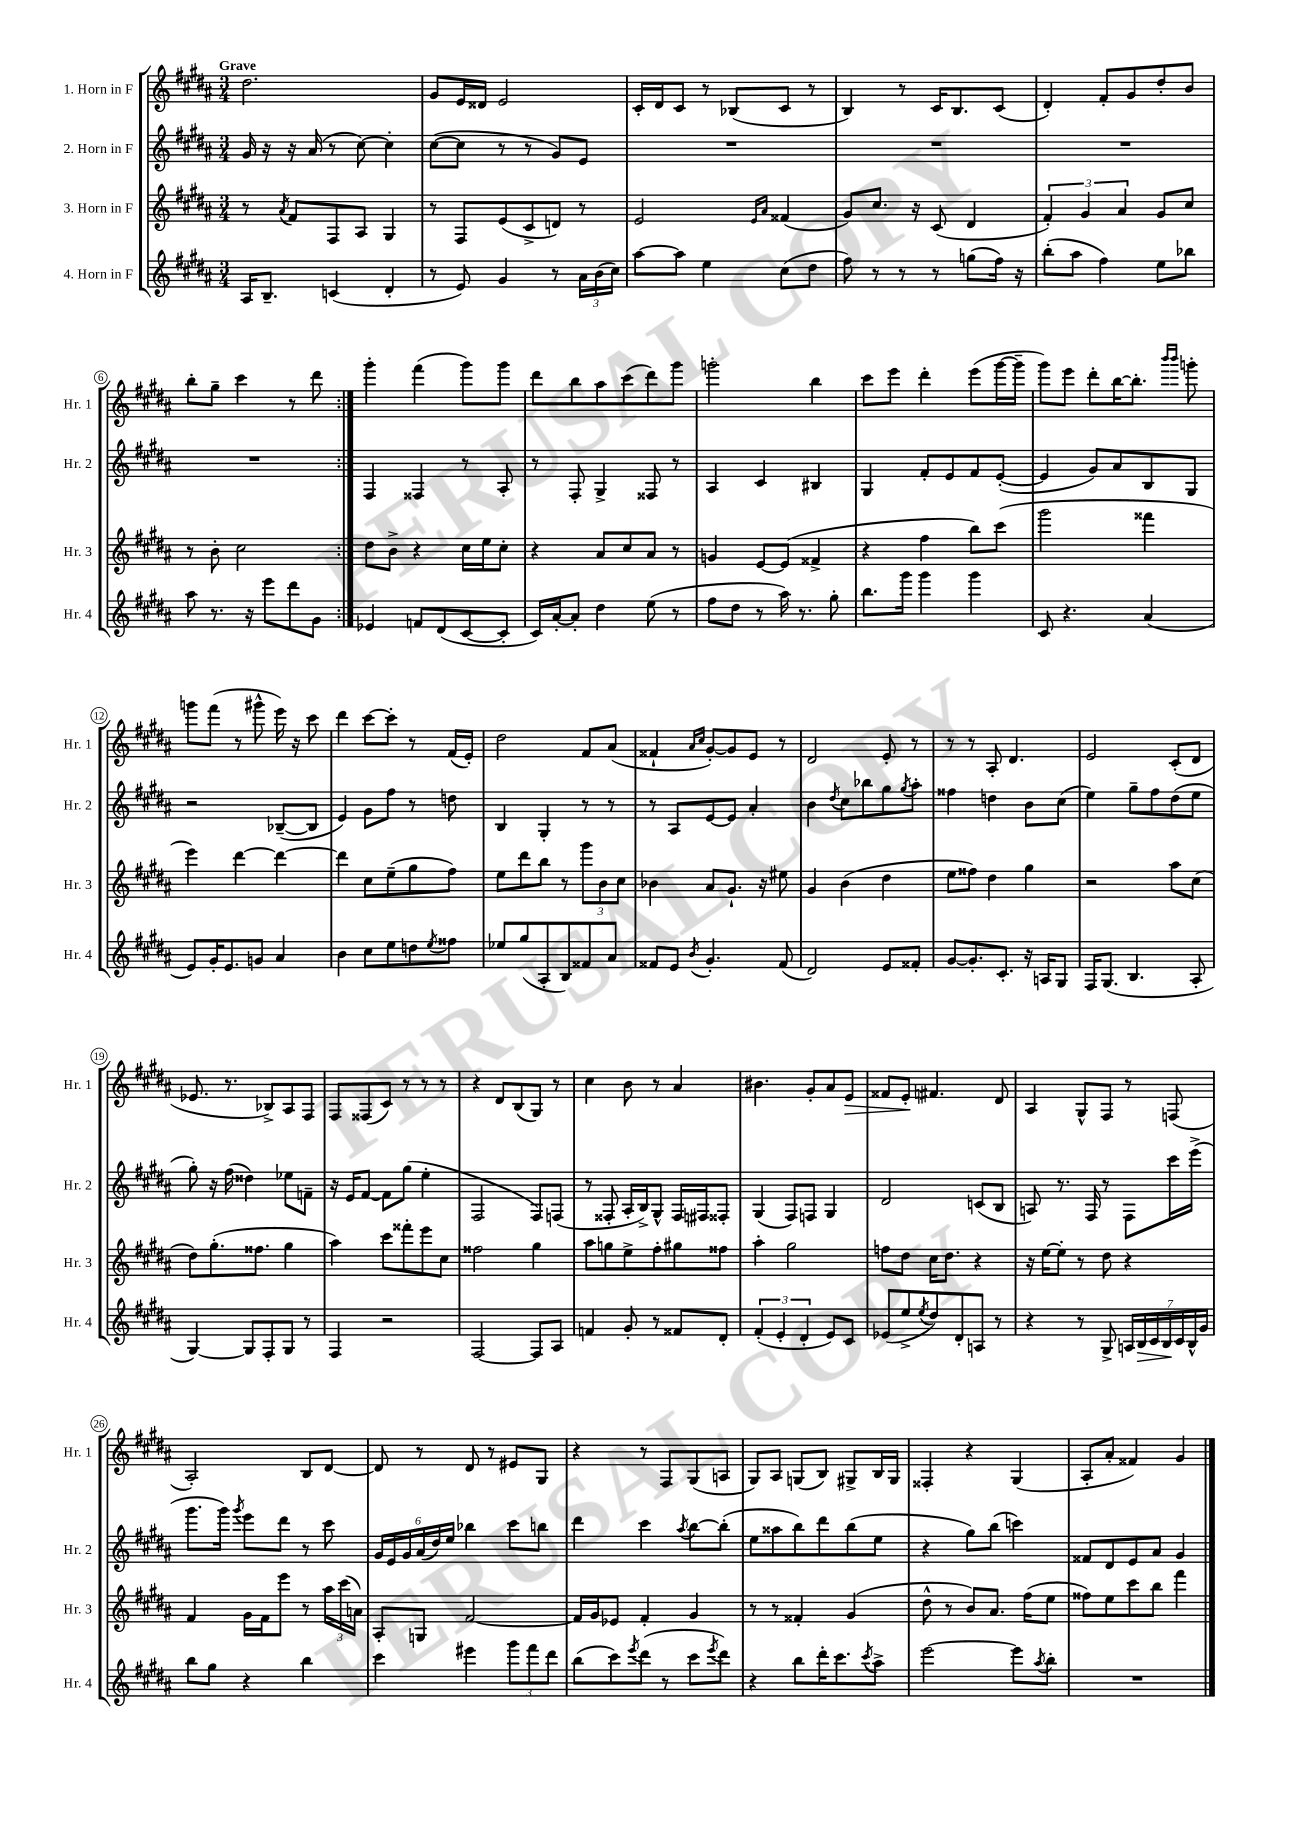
<<
\new StaffGroup <<
\new Staff = "s0" \with { instrumentName = "1. Horn in F" shortInstrumentName = "Hr. 1" } {
    \clef treble \key b \major \numericTimeSignature \time 3/4 \tempo "Grave"
    \repeat volta 2 { dis''2. |
    gis'8 e'16 disis'16 e'2 |
    cis'16-. dis'16 cis'8 r8 bes8( cis'8 r8 |
    b4) r8 cis'16 b8. cis'8( |
    dis'4-.) fis'8-. gis'8 dis''8-. b'8 |
    b''8-. gis''8-- cis'''4 r8 dis'''8 | }
    gis'''4-. fis'''4( gis'''8) gis'''8 |
    dis'''8 b''8 ais''8 cis'''8( dis'''8) gis'''8 |
    g'''2-. b''4 |
    cis'''8 e'''8 dis'''4-. e'''8( gis'''16~ gis'''16-- |
    gis'''8) e'''8 dis'''8-. b''16~ b''8.-. \grace { b'''16 b'''16 } g'''8-. |
    g'''8 fis'''8( r8 gis'''8-^ e'''16) r16 cis'''8 |
    dis'''4 cis'''8~ cis'''8-. r8 fis'16( e'16-.) |
    dis''2 fis'8 ais'8( |
    fisis'4-! \grace { ais'16 cis''16 } gis'8~-.) gis'8 e'8 r8 |
    dis'2 e'8-. r8 |
    r8 r8 ais8-. dis'4. |
    e'2 cis'8-.( dis'8 |
    ees'8. r8. bes8->) ais8 fis8 |
    fis8 fisis8( cis'8) r8 r8 r8 |
    r4 dis'8 b8( gis8) r8 |
    cis''4 b'8 r8 ais'4 |
    bis'4. gis'8-. ais'8 e'8\> |
    fisis'8 e'8-.\! fis'4. dis'8 |
    ais4 gis8-^ fis8 r8 f8( |
    ais2-.) b8 dis'8~ |
    dis'8 r8 dis'8 r8 eis'8 gis8 |
    r4 r8 fis8 gis8( a8 |
    gis8) ais8 g8( b8) gis8-> b16 gis16 |
    fisis4-. r4 gis4( |
    ais8-. ais'8-. fisis'4) gis'4 \bar "|." |
}
\new Staff = "s1" \with { instrumentName = "2. Horn in F" shortInstrumentName = "Hr. 2" } {
    \clef treble \key b \major \numericTimeSignature \time 3/4
    \repeat volta 2 { gis'16 r16 r16 ais'16( r8 cis''8~) cis''4-. |
    cis''8~( cis''8 r8 r8 gis'8) e'8 |
    R2. |
    R2. |
    R2. |
    R2. | }
    fis4 fisis4 r8 ais8-. |
    r8 fis8-. gis4-> fisis8 r8 |
    ais4 cis'4 bis4 |
    gis4 fis'8-. e'8 fis'8 e'8~-.( |
    e'4 gis'8) ais'8 b8 gis8 |
    r2 bes8~--( bes8 |
    e'4) gis'8 fis''8 r8 d''8 |
    b4 gis4-. r8 r8 |
    r8 ais8 e'8~ e'8 ais'4-. |
    b'4 \acciaccatura { dis''8 } cis''8 bes''8 gis''8 \acciaccatura { gis''8 } ais''8-. |
    fisis''4 d''4 b'8 cis''8( |
    e''4) gis''8-- fis''8 dis''8( e''8 |
    gis''8-.) r16 fis''16( disis''4) ees''8 f'8-- |
    r16 e'16 fis'8~ fis'8 gis''8( e''4-. |
    fis2 fis8) f8( |
    r8 fisis8-. ais16-. b16->) gis8-^ fisis16 fis16 fisis8-. |
    gis4( fis8) f8 gis4 |
    dis'2 c'8( b8 |
    a8) r8. fis16 r8 fis8 cis'''16 e'''16->( |
    gis'''8. gis'''16) \acciaccatura { gis'''8 } e'''8 dis'''8 r8 cis'''8 |
    \tuplet 6/4 { gis'16 e'16 gis'16 ais'16( dis''16) e''16 } bes''4 cis'''8 b''8 |
    dis'''4 cis'''4 \acciaccatura { ais''8 } b''8~ b''8-.( |
    e''8 aisis''8 b''8) dis'''8 b''8( e''8 |
    r4 gis''8) b''8( c'''4) |
    fisis'8 dis'8 e'8 ais'8 gis'4 \bar "|." |
}
\new Staff = "s2" \with { instrumentName = "3. Horn in F" shortInstrumentName = "Hr. 3" } {
    \clef treble \key b \major \numericTimeSignature \time 3/4
    \repeat volta 2 { r8 \acciaccatura { ais'8 } fis'8 fis8 ais8 gis4 |
    r8 fis8 e'8( cis'8-> d'8) r8 |
    e'2 \grace { e'16 ais'16 } fisis'4( |
    gis'8) cis''8. r16 cis'8( dis'4 |
    \tuplet 3/2 { fis'4-.) gis'4 ais'4 } gis'8 cis''8 |
    r8 b'8-. cis''2 | }
    dis''8 b'8-> r4 cis''16 e''16 cis''8-. |
    r4 ais'8 cis''8 ais'8 r8 |
    g'4 e'8~ e'8( fisis'4-> |
    r4 fis''4 b''8) cis'''8( |
    gis'''2 fisis'''4 |
    e'''4) dis'''4~ dis'''4~ |
    dis'''4 cis''8 e''8--( gis''8 fis''8) |
    e''8 dis'''8 b''8 r8 \tuplet 3/2 { gis'''8 b'8 cis''8 } |
    bes'4 ais'8 gis'8.-! r16 eis''8 |
    gis'4 b'4( dis''4 |
    e''8 fisis''8) dis''4 gis''4 |
    r2 ais''8 cis''8( |
    dis''8) gis''8.-.( fisis''8. gis''4 |
    ais''4) cis'''8 fisis'''8-. e'''8 cis''8 |
    fisis''2 gis''4 |
    ais''8 g''8 e''8-> fis''8-. gis''8 fisis''8 |
    ais''4-. gis''2 |
    f''8 dis''8 cis''16 dis''8. r4 |
    r16 e''16~ e''8-. r8 dis''8 r4 |
    fis'4 gis'16 fis'16 e'''8 r8 \tuplet 3/2 { ais''16 cis'''16( a'16) } |
    ais8-. g8 fis'2~ |
    fis'16 gis'16 ees'8 fis'4-. gis'4 |
    r8 r8 fisis'4-. gis'4( |
    dis''8-^ r8 b'8) ais'8. fis''16( e''8 |
    fisis''8) e''8 cis'''8 b''8 fis'''4 \bar "|." |
}
\new Staff = "s3" \with { instrumentName = "4. Horn in F" shortInstrumentName = "Hr. 4" } {
    \clef treble \key b \major \numericTimeSignature \time 3/4
    \repeat volta 2 { ais16 b8.-- c'4( dis'4-. |
    r8 e'8) gis'4 r8 \tuplet 3/2 { ais'16 b'16( cis''16) } |
    ais''8~ ais''8 e''4 cis''8( dis''8 |
    fis''8) r8 r8 r8 g''8( fis''16) r16 |
    b''8-.( ais''8 fis''4) e''8 bes''8 |
    ais''8 r8. r16 e'''8 dis'''8 gis'8 | }
    ees'4 f'8 dis'8( cis'8~ cis'8-. |
    cis'16) ais'16~-. ais'8-. dis''4 e''8( r8 |
    fis''8 dis''8 r8 ais''16) r8. gis''8-. |
    b''8. gis'''16 gis'''4 gis'''4 |
    cis'8 r4. ais'4( |
    e'8) gis'16-. e'8. g'8 ais'4 |
    b'4 cis''8 e''8 d''8 \acciaccatura { e''8 } fisis''8 |
    ees''8 gis''8( ais8-. b8) fisis'8 ais'8 |
    fisis'8 e'8 \acciaccatura { b'8 } gis'4.-. fisis'8( |
    dis'2) e'8 fisis'8-. |
    gis'8~ gis'8.-. cis'8.-. r16 a16 gis8 |
    fis16 gis8.( b4. ais8-. |
    gis4~) gis8 fis8-. gis8 r8 |
    fis4 r2 |
    fis2~ fis8 ais8 |
    f'4 gis'8-. r8 fisis'8 dis'8-. |
    \tuplet 3/2 { fis'4-.( e'4-. dis'4-. } e'8) cis'8 |
    ees'8( e''8-> \acciaccatura { e''8 } dis''8) dis'8-. a8 r8 |
    r4 r8 gis8-> \tuplet 7/4 { a16 b16\> cis'16 b16\! cis'16 b16-^ gis'16 } |
    b''8 gis''8 r4 b''4 |
    cis'''4 eis'''4 \tuplet 3/2 { gis'''8 fis'''8 dis'''8 } |
    b''8( cis'''8) \acciaccatura { e'''8 } dis'''8( r8 cis'''8 \acciaccatura { e'''8 } dis'''8) |
    r4 b''8 dis'''16-. cis'''8. \acciaccatura { cis'''8 } ais''8-> |
    e'''2~ e'''8 \acciaccatura { ais''8 } b''8-. |
    R2. \bar "|." |
}
>>
>>
\layout { \context { \Score \override BarNumber.stencil = #(make-stencil-circler 0.1 0.3 ly:text-interface::print) } }
